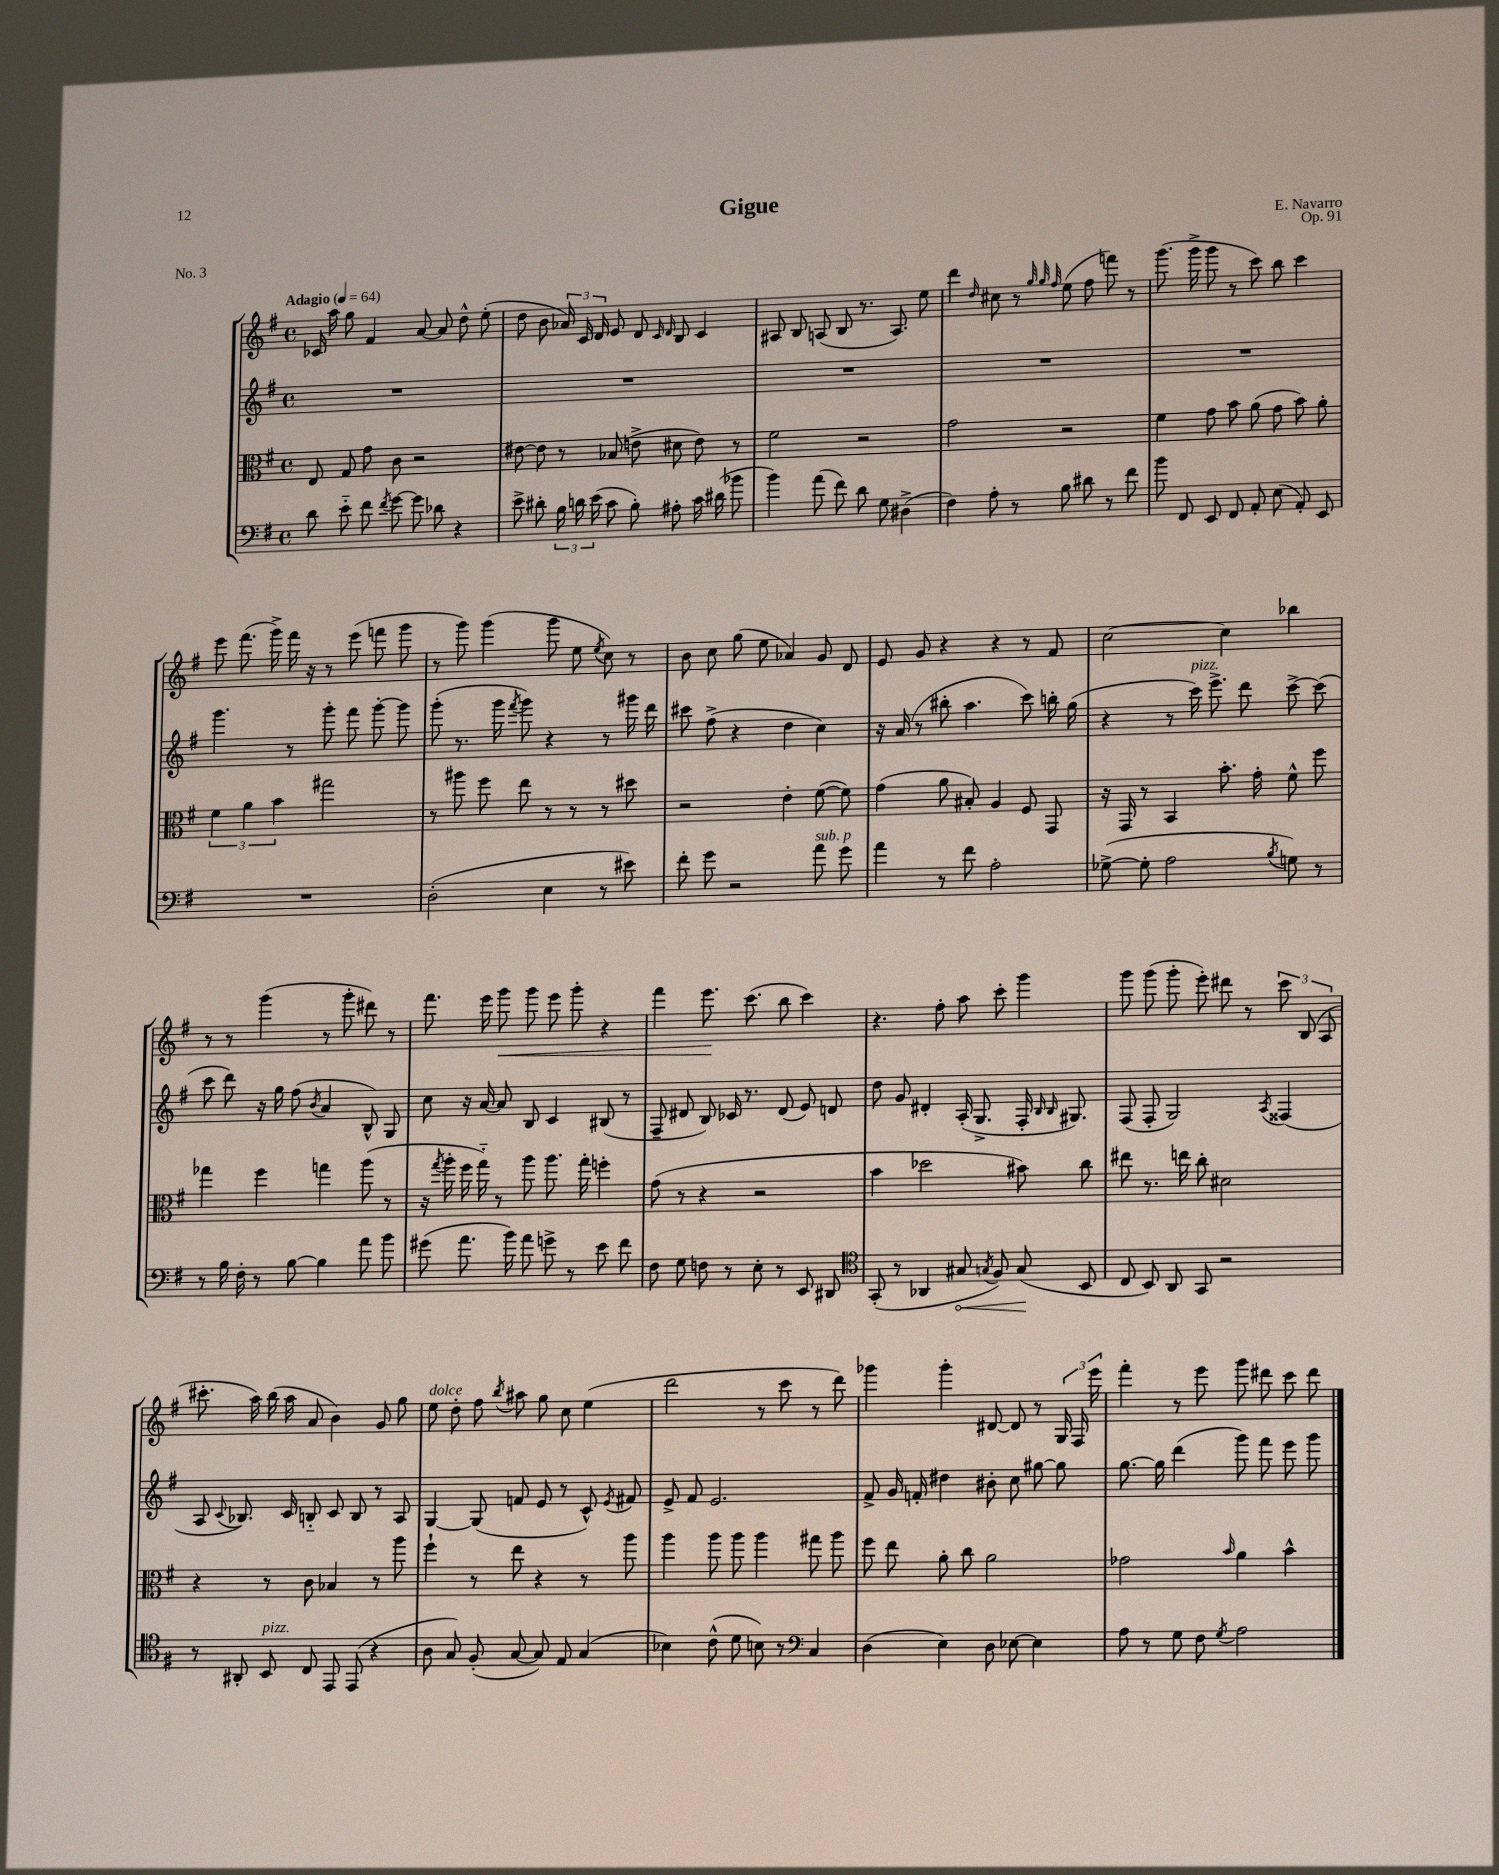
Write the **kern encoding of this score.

**kern	**dynam	**kern	**kern	**kern	**dynam
*part4	*part4	*part3	*part2	*part1	*part1
*staff4	*staff4	*staff3	*staff2	*staff1	*staff1
*clefF4	*	*clefC3	*clefG2	*clefG2	*
*k[f#]	*	*k[f#]	*k[f#]	*k[f#]	*
*M4/4	*	*M4/4	*M4/4	*M4/4	*
*met(c)	*	*met(c)	*met(c)	*met(c)	*
*MM64	*	*MM64	*MM64	*MM64	*
=1	=1	=1	=1	=1	=1
!	!	!	!	!LO:TX:a:B:t=Adagio	!
8d\	.	8E/	1r	16c-X/	.
.	.	.	.	16aa\	.
8e\	.	8G/	.	8gg\	.
8f#\	.	8g\	.	4f#/	.
8qf#/	.	.	.	.	.
[8g\	.	8c\	.	.	.
8g\]	.	2r	.	[8a/	.
8d-X\	.	.	.	8a/]	.
4r	.	.	.	8dd^^\	.
.	.	.	.	(8ee'\	.
=2	=2	=2	=2	=2	=2
8e^\	.	[8e#X\	1r	8dd\	.
8d#X'\	.	8e#\]	.	8b\	.
24B\	.	8r	.	24a-X/)	.
24dn\	.	.	.	24c/	.
(24e\	.	.	.	24d/	.
8c\	.	(8B-X/	.	8e/	.
8B'\)	.	8en^\	.	8d/	.
.	.	.	.	16qqc/	.
.	.	.	.	16qqd/	.
8A#X'\	.	8d#X\	.	8B/	.
16c\	.	8e\)	.	4c/	.
(16d#X\	.	.	.	.	.
8b-X\	.	8r	.	.	.
=3	=3	=3	=3	=3	=3
4b\)	.	2f#\	1r	8A#X/	.
.	.	.	.	8B/	.
(8a\	.	.	.	(8An/	.
8f#\)	.	.	.	8B/	.
8d\	.	2r	.	8.r	.
8G\	.	.	.	.	.
.	.	.	.	8.A/)	.
(4D#X^\	.	.	.	.	.
.	.	.	.	8ee\	.
=4	=4	=4	=4	=4	=4
4F#\)	.	2g\	1r	4ddd\	.
.	.	.	.	16qqdd/	.
8A'\	.	.	.	8cc#X\	.
8r	.	.	.	8r	.
.	.	.	.	32qqgg/	.
.	.	.	.	32qqgg/	.
.	.	.	.	32qqff#/	.
8B\	.	2r	.	(8ee\	.
8d#X\	.	.	.	8ff#\	.
8r	.	.	.	8fffn\)	.
8f#\	.	.	.	8r	.
=5	=5	=5	=5	=5	=5
8b\	.	4f#\	1r	(8.ggg\	.
8FF#/	.	.	.	.	.
.	.	.	.	16ggg^\	.
8EE/	.	8g\	.	8ggg\	.
8FF#/	.	8b\	.	8r	.
8AA'/	.	(8a\	.	8ccc\)	.
(8E\	.	8g\	.	8bb\	.
8AA'/)	.	8b\)	.	4ccc\	.
8EE/	.	8a'\	.	.	.
!!LO:LB:g=z
=6	=6	=6	=6	=6	=6
1r	.	6f#\	4.ggg\	8eee\	.
.	.	.	.	(8.fff#\	.
.	.	6a\	.	.	.
.	.	.	.	16ggg^\)	.
.	.	6b\	.	.	.
.	.	.	8r	16fff#\	.
.	.	.	.	16r	.
.	.	2gg#X\	8ggg'\	8r	.
.	.	.	8fff#\	(8eee\	.
.	.	.	[8ggg'\	8fffn\	.
.	.	.	8ggg\]	8ggg\	.
=7	=7	=7	=7	=7	=7
(2D'\	.	8r	(8ggg'\	8r	.
.	.	8aa#X\	8.r	8ggg\)	.
.	.	8ff#\	.	(4ggg\	.
.	.	.	16ggg\	.	.
.	.	.	8qfff#/	.	.
.	.	8ee\	8ggg\)	.	.
4E\	.	8r	4r	8ggg\	.
.	.	8r	.	8ee\	.
.	.	.	.	8qee/	.
8r	.	8r	8r	8cc\)	.
8e#X\)	.	8dd#X\	16ggg#X\	8r	.
.	.	.	16ddd\	.	.
=8	=8	=8	=8	=8	=8
8f#'\	.	2r	8ccc#X\	8b\	.
8g\	.	.	(8ff#^\	8cc\	.
2r	.	.	4r	(8gg\	.
.	.	.	.	8ee\	.
.	.	4e'\	4dd\	4a-X/)	.
!LO:TX:a:i:t=sub. p	!	!	!	!	!
8a\	.	([8f#\	4cc\)	8g/	.
8g\	.	8f#\])	.	8d/	.
=9	=9	=9	=9	=9	=9
4a\	.	(4g\	16r	8e/	.
.	.	.	(16a/	.	.
.	.	.	8r	8g/	.
8r	.	8a\	8bb#X'\	4r	.
8f#\	.	8B#X'/)	4.aa\	.	.
2A'\	.	4A/	.	4r	.
.	.	8F#/	8ccc\)	8r	.
.	.	8GG/	16bbn'\	8f#/	.
.	.	.	(16gg\	.	.
=10	=10	=10	=10	=10	=10
([8G-X^\	.	16r	4r	[2cc\	.
.	.	16GG/	.	.	.
8G-'\]	.	8r	.	.	.
2A\	.	4BB/	8r	.	.
!	!	!	!LO:TX:a:i:t=pizz.	!	!
.	.	.	16ccc\)	.	.
.	.	.	8.eee^\	.	.
.	.	8.b'\	.	4cc\]	.
.	.	.	8ddd\	.	.
.	.	16g'\	.	.	.
8qB/	.	.	.	.	.
8Gn\)	.	8f#^^\	[8ccc^\	4bb-X\	.
8r	.	8ff#\	(8ccc\]	.	.
!!LO:LB:g=z
=11	=11	=11	=11	=11	=11
8r	.	4gg-X\	8ccc\	8r	.
16B\	.	.	8ddd\)	8r	.
16F#'\	.	.	.	.	.
8r	.	4ff#\	16r	(4ggg\	.
.	.	.	16gg\	.	.
[8B\	.	.	(8ff#\	.	.
.	.	.	8qb/	.	.
4B\]	.	4ggn\	4a/	8r	.
.	.	.	.	8ggg'\	.
8a\	.	(8aa\	8B^^/)	8ddd#X\)	.
8b\	.	8r	8G/	8r	.
=12	=12	=12	=12	=12	=12
(8g#X\	.	16r	8cc\	8.fff#\	.
.	.	8qgg/	.	.	.
.	.	16aa'\	.	.	.
8.a\	.	16ff#\	16r	.	.
.	.	16gg\)	[16a/	16eee\	.
!	!	!	!	!	!LO:HP:b
.	.	8r	8a/]	8ggg\	<
16b\)	.	.	.	.	.
8a\	.	8aa\	8B/	8ggg\	.
8gn^\	.	8.aa\	4c/	8eee\	.
8r	.	.	.	8ggg'\	.
.	.	16gg'\	.	.	.
8e\	.	4ffn'\	(8B#X/	4r	.
8f#\	.	.	8r	.	.
=13	=13	=13	=13	=13	=13
8F#\	.	(8g\	8F#~/	4fff#\	.
8G\	.	8r	8d#X/	.	.
8Fn\	.	4r	8B/)	8.eee\	.
8r	.	.	16c-X/	.	.
.	.	.	8.r	(8.ccc\	[
8E'\	.	2r	.	.	.
8r	.	.	(8d#/	8bb\	.
8EE/	.	.	8e/)	4ccc\)	.
8DD#X/	.	.	8dn/	.	.
=14	=14	=14	=14	=14	=14
*clefC4	*	*	*	*	*
(8GG'/	.	4b\	8dd\	4.r	.
8r	.	.	8g/	.	.
4AA-X/	.	2dd-X\	4d#X'/	.	.
.	.	.	.	8ff#'\	.
!	!LO:HP:b	!	!	!	!
8G#X/	<	.	(16A'/	8aa\	.
.	.	.	8.G^/	.	.
8qGn/	.	.	.	.	.
8F#/)	.	.	.	8ccc'\	.
(8G/	.	8b#X\)	16F#'/	4ggg\	.
.	.	.	16qqB/	.	.
.	.	.	16qqB/	.	.
.	.	.	8.G#X/)	.	.
8BB/	[	8cc\	.	.	.
=15	=15	=15	=15	=15	=15
8C/	.	8ee#X\	(8F#/	8ggg\	.
8BB/)	.	8.r	8F#'/	(8ggg\	.
8AA/	.	.	2G/)	8ggg'\	.
.	.	16een\	.	.	.
8GG/	.	8cc'\	.	8eee'\)	.
2r	.	2d#X\	.	8ddd#X\	.
.	.	.	.	8r	.
.	.	.	8qA/	.	.
.	.	.	(4F##X/	12ccc\	.
.	.	.	.	(12B/	.
.	.	.	.	12A/	.
!!LO:LB:g=z
=16	=16	=16	=16	=16	=16
8r	.	4r	8A/	8.ccc#X'\	.
.	.	.	8qqc/	.	.
8AA#X'/	.	.	8.B-X/)	.	.
.	.	.	.	16aa\)	.
!LO:TX:a:i:t=pizz.	!	!	!	!	!
8BB/	.	8r	.	(16bb\	.
.	.	.	16c/	16aa\	.
8C/	.	8c\	8Bn/	8a/	.
8EE/	.	4B-X/	8c/	4b\)	.
(8EE/	.	.	8B/	.	.
4r	.	8r	8r	8g/	.
.	.	8aa\	8A/	8gg\	.
=17	=17	=17	=17	=17	=17
!	!	!	!	!LO:TX:a:i:t=dolce	!
8A\	.	4ff#`\	[4G/	8ee\	.
8G/)	.	.	.	8dd'\	.
(8F#'/	.	8r	(8G/]	8ff#\	.
.	.	.	.	8qbb/	.
[8G/	.	8ee\	8fn/	8aa#X\	.
8G/])	.	4r	8e/	8gg\	.
8E/	.	.	8r	8cc\	.
(4G/	.	8r	8c^^/)	(4ee\	.
.	.	.	8qe/	.	.
.	.	8aa\	8f#X/	.	.
=18	=18	=18	=18	=18	=18
4B-X\)	.	4aa\	8e^/	2ddd\	.
.	.	.	8f#/	.	.
(8c^^\	.	8aa\	2.e/	.	.
8d\	.	8aa\	.	.	.
8Bn\)	.	4aa\	.	8r	.
8r	.	.	.	8ccc\	.
*clefF4	*	*	*	*	*
4C/	.	8gg#X\	.	8r	.
.	.	8aa\	.	8ddd\)	.
=19	=19	=19	=19	=19	=19
(4D\	.	8ff#\	8f#^/	4ggg-X\	.
.	.	8ee\	16g/	.	.
.	.	.	16fn'/	.	.
4E\)	.	8a'\	4dd#X\	4ggg-'\	.
.	.	8cc\	.	.	.
8D\	.	2a\	8b#X'\	[8d#X/	.
[8E-X\	.	.	8cc\	8d#/]	.
4E-\]	.	.	[8gg#X\	8r	.
.	.	.	8gg#\]	24G/	.
.	.	.	.	24F#/	.
.	.	.	.	24eee\	.
=20	=20	=20	=20	=20	=20
8A\	.	2g-X\	[8.gg\	4fff#'\	.
8r	.	.	.	.	.
.	.	.	16gg\]	.	.
8G\	.	.	(4ddd\	8r	.
8F#\	.	.	.	8eee\	.
8qG/	.	16qqb/	.	.	.
2A\	.	4a\	8ggg\)	8ggg\	.
.	.	.	8fff#\	8ddd#X\	.
.	.	4b^^\	8eee\	8ccc\	.
.	.	.	8ggg\	8ddd#\	.
==	==	==	==	==	==
*-	*-	*-	*-	*-	*-
